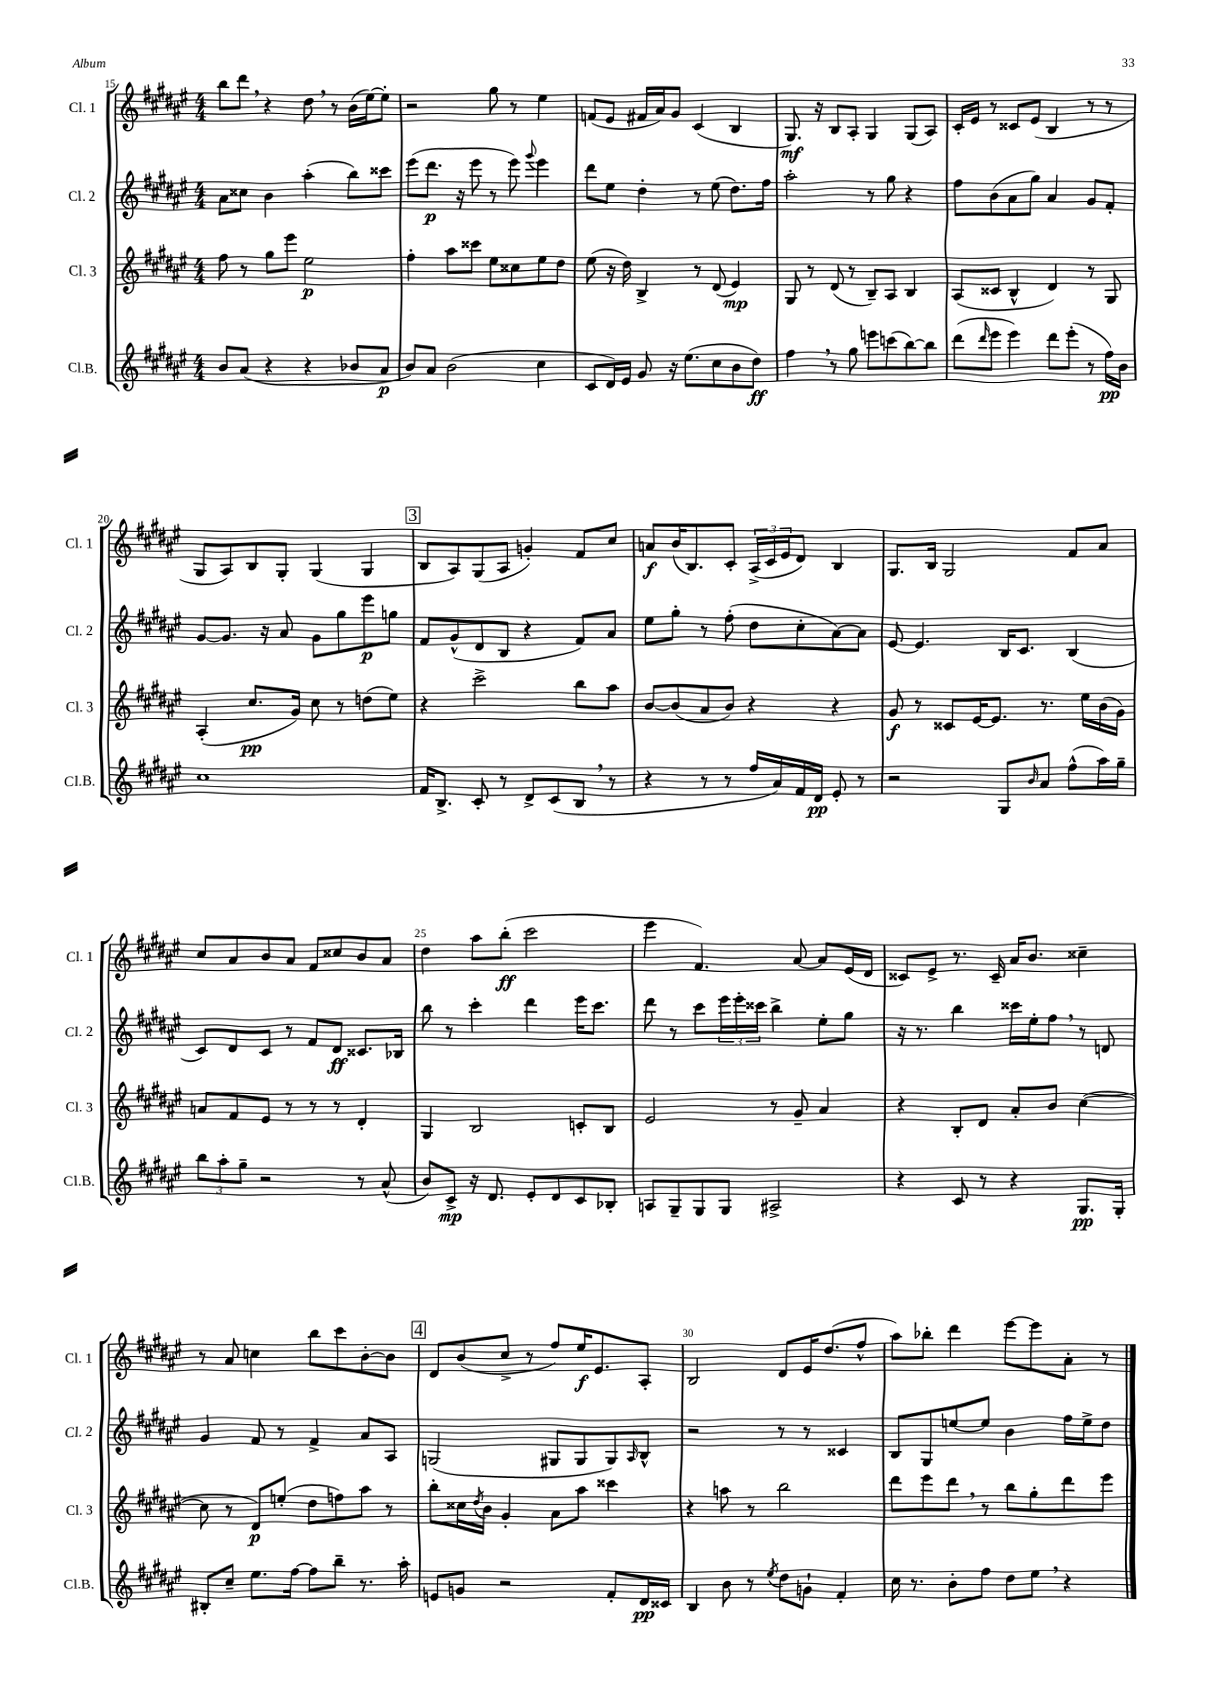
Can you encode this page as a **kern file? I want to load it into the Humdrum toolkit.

**kern	**kern	**kern	**kern
*staff4	*staff3	*staff2	*staff1
*clefG2	*clefG2	*clefG2	*clefG2
*k[f#c#g#d#a#e#]	*k[f#c#g#d#a#e#]	*k[f#c#g#d#a#e#]	*k[f#c#g#d#a#e#]
*M4/4	*M4/4	*M4/4	*M4/4
8b	8ff#	8a#	8bb
(8a#	8r	8cc##	8ddd#
4r	8gg#	4b	4r
.	8eee#	.	.
4r	2ee#	(4aa#'	8dd#
.	.	.	8r
8b-	.	8bb)	(16b
.	.	.	[16ee#)
8a#	.	8ccc##	8ee#']
=	=	=	=
8b)	4ff#'	(8eee#	2r
8a#	.	8.ddd#	.
(2b	8aa#	.	.
.	.	16r	.
.	8ccc##	8eee#	.
.	8ee#	8r	8gg#
.	8cc##	8eee#)	8r
.	.	8qqggg#	.
4cc#	8ee#	4eee#	4ee#
.	8dd#	.	.
=	=	=	=
8c#	(8ee#	8ddd#	(8f
16d#)	16r	8ee#	8e#
16e#	16dd#)	.	.
8g#	4B^	4dd#'	16f#
.	.	.	16a#)
16r	.	.	8g#
(8.ee#	.	.	.
.	8r	8r	(4c#
8cc#	(8d#	(8ee#	.
8b	4e#)	8.dd#)	4B
8dd#)	.	.	.
.	.	16ff#	.
=	=	=	=
4ff#	8G#	2aa#'	8.G#)
.	8r	.	.
.	.	.	16r
8r	(8d#	.	8B
8gg#	8r	.	8A#'
8eee	8B~)	8r	4G#
(8ccc	8A#	8gg#	.
[8bb)	4B	4r	(8G#
8bb]	.	.	8A#)
=	=	=	=
(8ddd#	(8A#	8ff#	16c#'
.	.	.	16e#
16qqddd#	.	.	.
8eee#	8c##	(8b	8r
4eee#)	4B^^	8a#	8c##
.	.	8gg#)	(8e#
8ddd#	4d#)	4a#	4B
(8eee#'	.	.	.
8r	8r	8g#	8r
16ff#)	8G#	8f#'	8r
16b	.	.	.
=	=	=	=
1cc#	(4A#'	[8g#	8G#
.	.	8.g#]	8A#)
.	8.cc#	.	8B
.	.	16r	.
.	.	8a#	8G#'
.	16g#)	.	.
.	8cc#	8g#	(4G#
.	8r	8gg#	.
.	(8dd	8eee#	4G#
.	8ee#)	8gg	.
=	=	=	=
16f#	4r	8f#	8B
8.B^	.	.	.
.	.	(8g#^^	8A#)
8c#'	2ccc#^	8d#	(8G#
8r	.	8B	8A#
8d#^	.	4r	4g')
(8c#	.	.	.
8B	8bb	8f#)	8f#
8r	8aa#	8a#	8cc#
=	=	=	=
4r	[8b	8ee#	8a
.	(8b]	8gg#'	(16b
.	.	.	8.B)
8r	8a#	8r	.
8r	8b)	(8ff#'	8c#'
16ff#	4r	8dd#	(24A#^
.	.	.	24c#
16a#)	.	.	.
.	.	.	24e#
16f#	.	8cc#'	8d#)
16d#	.	.	.
8e#'	4r	[8a#)	4B
8r	.	8a#]	.
=	=	=	=
2r	8g#	[8e#	8.G#
.	8r	4.e#]	.
.	.	.	16B
.	8c##	.	2G#
.	[16e#	.	.
.	8.e#]	.	.
8G#	.	16B	.
.	.	8.c#	.
16qqb	.	.	.
8a#	8.r	.	.
(8ff#^^	.	(4B	8f#
.	16ee#	.	.
16aa#)	(16b	.	8a#
16gg#~	16g#)	.	.
=	=	=	=
12bb	8a	8c#)	8cc#
12aa#'	.	.	.
.	8f#	8d#	8a#
12gg#~	.	.	.
2r	8e#	8c#	8b
.	8r	8r	8a#
.	8r	8f#	8f#
.	8r	8d#	8cc##
8r	4d#'	8.c##	8b
(8a#^^	.	.	8a#
.	.	16B-	.
=	=	=	=
8b)	4G#	8bb	4dd#
8c#^	.	8r	.
16r	2B	4ccc#'	8aa#
8.d#	.	.	.
.	.	.	(8bb'
8e#'	.	4ddd#	2ccc#
8d#	.	.	.
8c#	8c'	16eee#	.
.	.	8.ccc#	.
8B-'	8B	.	.
=	=	=	=
8A	2e#	8ddd#	4eee#
8G#~	.	8r	.
8G#	.	8ccc#	4.f#)
8G#	.	24eee#	.
.	.	24eee#'	.
.	.	24ccc##	.
2A#^	8r	4bb^	.
.	8g#~	.	[8a#
.	4a#	8ee#'	8a#]
.	.	8gg#	(16e#
.	.	.	16d#
=	=	=	=
4r	4r	16r	8c##)
.	.	8.r	.
.	.	.	8e#^
8c#	8B'	4bb	8.r
8r	8d#	.	.
.	.	.	16c##~
4r	8a#'	16ccc##	16a#
.	.	16ee#'	8.b
.	8b	8ff#	.
8.G#	([4cc#	8r	4cc##~
.	.	8d	.
16G#'	.	.	.
=	=	=	=
8B#'	8cc#]	4g#	8r
8cc#~	8r	.	8a#
8.ee#	8d#)	8f#	4cc
.	(8ee'	8r	.
[16ff#	.	.	.
8ff#]	8dd#	4f#^	8bb
8bb~	8ff)	.	8ccc#
8.r	8aa#	8a#	[8b'
.	8r	8A#	8b]
16aa#'	.	.	.
=	=	=	=
8e	8bb'	(2G	8d#
8g	16cc##	.	(8b
.	8qdd#	.	.
.	16b	.	.
2r	4g#'	.	8cc#^
.	.	.	8r
.	8a#	8G#	8ff#)
.	8aa#	8G#	16ee#
.	.	.	8.e#
8f#'	4ccc##	8G#)	.
.	.	16qqA#	.
16d#	.	8B^^	8A#'
16c##	.	.	.
=	=	=	=
4B	4r	2r	2B
8b	8aa	.	.
8r	8r	.	.
8qee#	.	.	.
8dd#	2bb	8r	8d#
8g`	.	8r	16e#
.	.	.	(8.dd#
4f#'	.	4c##	.
.	.	.	8ff#^^
=	=	=	=
16cc#	8ddd#	8B	8aa#)
8.r	.	.	.
.	8eee#	8G#	8bb-'
8b'	8ddd#	[8ee	4ddd#
8ff#	8r	8ee]	.
8dd#	8bb	4b	[8eee#
8ee#	8gg#'	.	8eee#]
4r	8ddd#	16ff#	8a#'
.	.	16ee^	.
.	8eee#	8dd#	8r
==	==	==	==
*-	*-	*-	*-
